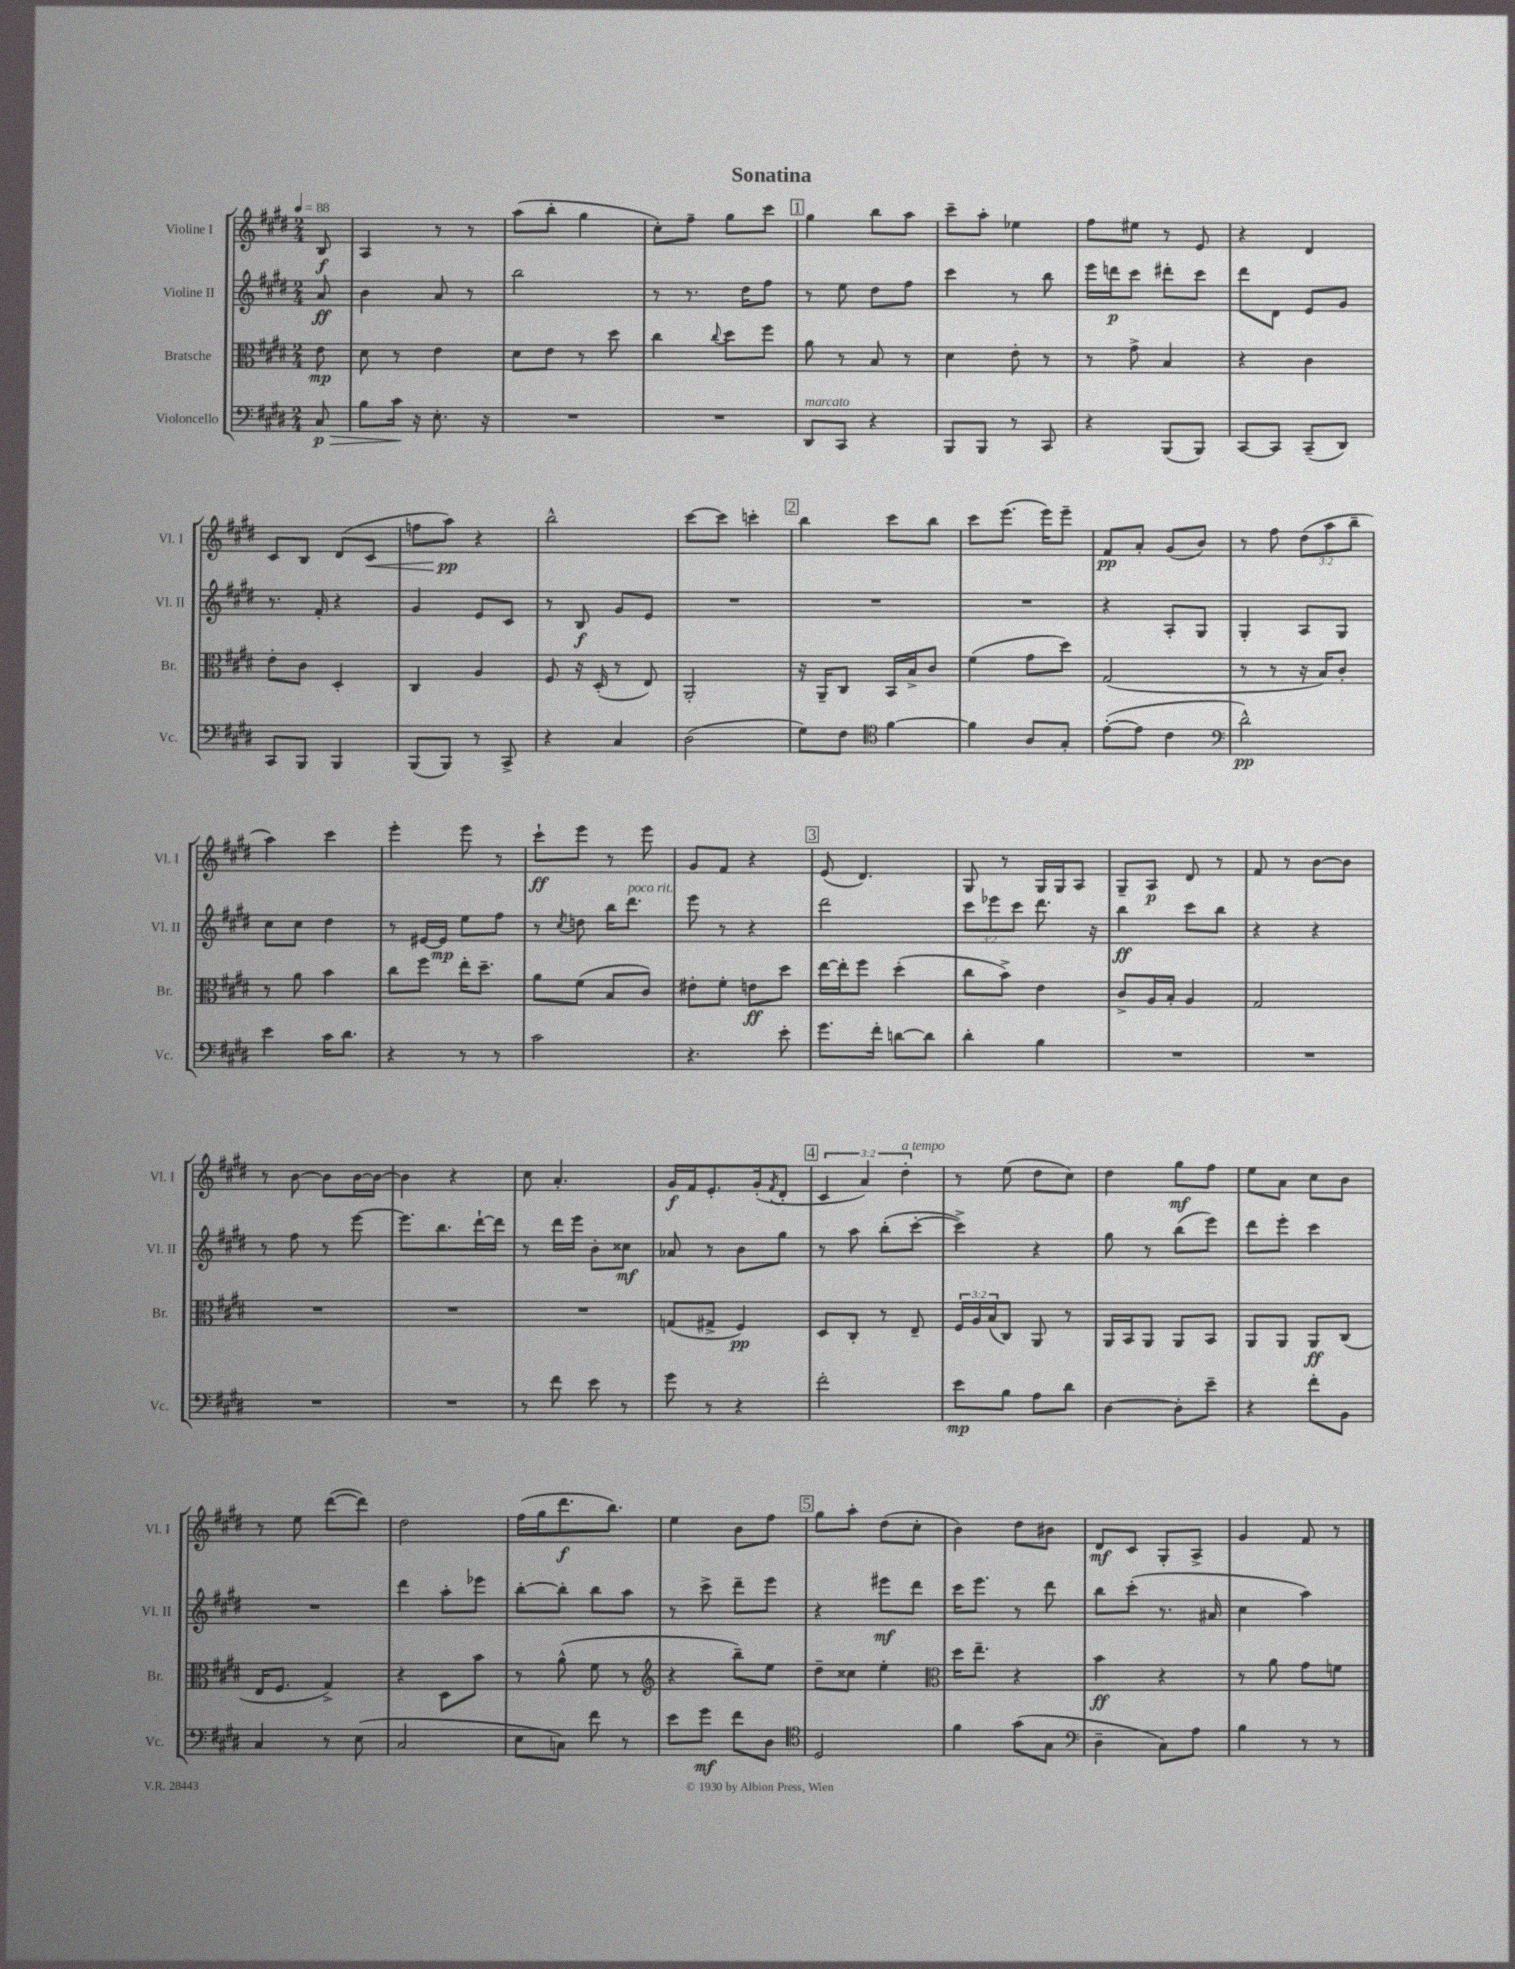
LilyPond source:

\header { title = "Sonatina" }
<<
\new StaffGroup <<
\new Staff = "s0" \with { instrumentName = "Violine I" shortInstrumentName = "Vl. I" } {
    \clef treble \key e \major \numericTimeSignature \time 2/4 \override Staff.TupletNumber.text = #tuplet-number::calc-fraction-text \partial 8 \tempo 4 = 88
    b8\f |
    a4 r8 r8 |
    a''8( b''8-. gis''4 |
    cis''8-.) fis''8-- gis''8 cis'''8 |
    \mark \markup { \box "1" } gis''4 b''8 a''8 |
    cis'''8-- a''8-. ees''4 |
    fis''8 eis''8 r8 e'8 |
    r4 dis'4 |
    cis'8 b8 dis'8( cis'8\< |
    f''8 a''8\pp\!) r4 |
    b''2-^ |
    cis'''8~ cis'''8 c'''4-. |
    \mark \markup { \box "2" } b''4 cis'''8 b''8 |
    cis'''8 e'''8.( e'''16) e'''8-- |
    fis'8\pp a'8-. gis'8( b'8) |
    r8 fis''8 \tuplet 3/2 { dis''8( a''8 b''8-- } |
    a''4) cis'''4 |
    e'''4-. e'''8 r8 |
    cis'''8-!\ff e'''8 r8 e'''8 |
    gis'8 fis'8 r4 |
    \mark \markup { \box "3" } e'8( dis'4.) |
    gis8 r8 gis16 gis16 a8 |
    gis8-- a8\p dis'8 r8 |
    fis'8 r8 b'8~ b'8 |
    r8 b'8~ b'8 b'16~ b'16~ |
    b'4 r4 |
    cis''8 a'4.-. |
    gis'16\f fis'16 e'8.-. gis'16-.( \acciaccatura { fis'8 } dis'8-. |
    \mark \markup { \box "4" } \tuplet 3/2 { cis'4 a'4) dis''4-.^\markup { \italic "a tempo" } } |
    r8 e''8( dis''8 cis''8) |
    dis''4 gis''8\mf fis''8 |
    e''8 a'8 cis''8 b'8 |
    r8 e''8 dis'''8~( dis'''8) |
    dis''2 |
    fis''16( gis''16 dis'''8.\f b''8.) |
    e''4 b'8 fis''8 |
    \mark \markup { \box "5" } gis''8 a''8-. dis''8( cis''8-. |
    b'4) dis''8 bis'8 |
    dis'8\mf cis'8 gis8-. a8-> |
    gis'4 fis'8 r8 \bar "|." |
}
\new Staff = "s1" \with { instrumentName = "Violine II" shortInstrumentName = "Vl. II" } {
    \clef treble \key e \major \numericTimeSignature \time 2/4 \override Staff.TupletNumber.text = #tuplet-number::calc-fraction-text \partial 8
    a'8\ff |
    b'4 a'8 r8 |
    b''2 |
    r8 r8. dis''16 fis''8 |
    \mark \markup { \box "1" } r8 e''8 dis''8 fis''8 |
    cis'''4 r8 b''8 |
    e'''16 d'''16\p cis'''8 dis'''8-. cis'''8 |
    dis'''8 dis'8 e'8 gis'8 |
    r8. fis'16-. r4 |
    gis'4 e'8 cis'8 |
    r8 b8\f gis'8 e'8 |
    R2 |
    \mark \markup { \box "2" } R2 |
    R2 |
    r4 a8-. gis8 |
    gis4-. a8 gis8 |
    cis''8 cis''8 dis''4 |
    r8 eis'16~ eis'16\mp e''8 fis''8 |
    r8 \acciaccatura { cis''8 } d''8 b''16 dis'''8.^\markup { \italic "poco rit." } |
    e'''8 r8 r4 |
    \mark \markup { \box "3" } dis'''2 |
    \tuplet 3/2 { cis'''8 ees'''8 cis'''8 } dis'''8. r16 |
    b''4\ff cis'''8 b''8 |
    r4 r4 |
    r8 fis''8 r8 e'''8~ |
    e'''8. b''8. dis'''16~-! dis'''16 |
    r8 dis'''16 e'''16 b'8-. cisis''8\mf |
    aes'8 r8 b'8 gis''8 |
    \mark \markup { \box "4" } r8 a''8 b''8-.( cis'''8~-. |
    cis'''4->) r4 |
    gis''8 r8 b''8( e'''8) |
    dis'''8 e'''8-. cis'''4 |
    R2 |
    dis'''4 a''8-. ees'''8 |
    b''8~-. b''8-. b''8 a''8 |
    r8 cis'''8-> dis'''8-- e'''8 |
    \mark \markup { \box "5" } r4 eis'''8\mf dis'''8 |
    cis'''16 e'''8. r8 dis'''8 |
    b''8 cis'''8-.( r8. ais'16 |
    cis''4 a''4) \bar "|." |
}
\new Staff = "s2" \with { instrumentName = "Bratsche" shortInstrumentName = "Br." } {
    \clef alto \key e \major \numericTimeSignature \time 2/4 \override Staff.TupletNumber.text = #tuplet-number::calc-fraction-text \partial 8
    e'8\mp |
    dis'8 r8 e'4 |
    dis'8 e'8 r8 dis''8 |
    cis''4 \appoggiatura { cis''8 } dis''8 fis''8 |
    \mark \markup { \box "1" } a'8 r8 b8 r8 |
    dis'4 e'8-. r8 |
    r8 gis'8-> b4 |
    r4 cis'4 |
    e'8-. cis'8 dis4-. |
    cis4 a4 |
    fis8 r16 dis16-.( r8 e8) |
    a,2-. |
    \mark \markup { \box "2" } r16 a,16-- cis8 b,16 b16-> cis'8 |
    fis'4( gis'8 dis''8) |
    gis2( |
    r8 r8 r16 b16) cis'8-. |
    r8 a'8 b'4 |
    cis''8 fis''8 e''16-. dis''8.-- |
    a'8 fis'8( b8 cis'8) |
    eis'8-. fis'8-. e'8\ff dis''8 |
    \mark \markup { \box "3" } e''16~ e''16-. fis''8 dis''4-.( |
    cis''8 b'8->) e'4 |
    cis'8-> a16 b16-. a4 |
    gis2 |
    R2 |
    R2 |
    R2 |
    g8( gis8-> fis4\pp) |
    \mark \markup { \box "4" } dis8 cis8-. r8 e8-- |
    \tuplet 3/2 { fis16 a16 b16( } cis8) a,8 r8 |
    a,16 b,16 a,8 a,8 b,8 |
    a,8 a,8 a,8\ff cis8( |
    e16 fis8. gis4->) |
    r4 dis8 b'8 |
    r8 a'8-^( fis'8 r8 |
    \clef treble r4 b''8--) e''8 |
    \mark \markup { \box "5" } dis''8-- cisis''8 e''4-. |
    \clef alto dis''16 e''8.-- r4 |
    b'4\ff r4 |
    r8 a'8 gis'8 f'8 \bar "|." |
}
\new Staff = "s3" \with { instrumentName = "Violoncello" shortInstrumentName = "Vc." } {
    \clef bass \key e \major \numericTimeSignature \time 2/4 \partial 8
    cis8\p\> |
    b8 cis'16\! r16 e8.-. r16 |
    R2 |
    R2 |
    \mark \markup { \box "1" } dis,8^\markup { \italic "marcato" } cis,8 r4 |
    b,,8 b,,8 r8 cis,8 |
    r4 b,,8( b,,8) |
    cis,8~ cis,8 cis,8--( dis,8) |
    cis,8 b,,8 b,,4 |
    b,,8( b,,8) r8 cis,8-> |
    r4 cis4 |
    dis2( |
    \mark \markup { \box "2" } gis8) fis8 \clef tenor fis'4~ |
    fis'4 a8 gis8-. |
    e'8~-.( e'8 cis'4 |
    \clef bass dis'2-^\pp) |
    e'4 cis'16 dis'8. |
    r4 r8 r8 |
    cis'2 |
    r4. e'8-. |
    \mark \markup { \box "3" } gis'8. fis'16-. d'8~ d'8 |
    dis'4-. b4 |
    R2 |
    R2 |
    R2 |
    R2 |
    r8 fis'8 e'8 r8 |
    gis'8 r8 r4 |
    \mark \markup { \box "4" } fis'2-. |
    e'8\mp b8 a8 dis'8 |
    dis4~ dis8-. e'8-- |
    r4 fis'8-. b,8 |
    cis4 r8 e8( |
    cis2 |
    e8 c8) fis'8 r8 |
    e'8 gis'8\mf fis'8 dis8 |
    \mark \markup { \box "5" } \clef tenor dis2 |
    fis'4 gis'8( gis8 |
    \clef bass dis4-- cis8) a8 |
    b4 r8 r8 \bar "|." |
}
>>
>>
\layout { \context { \Score \remove "Bar_number_engraver" } }
